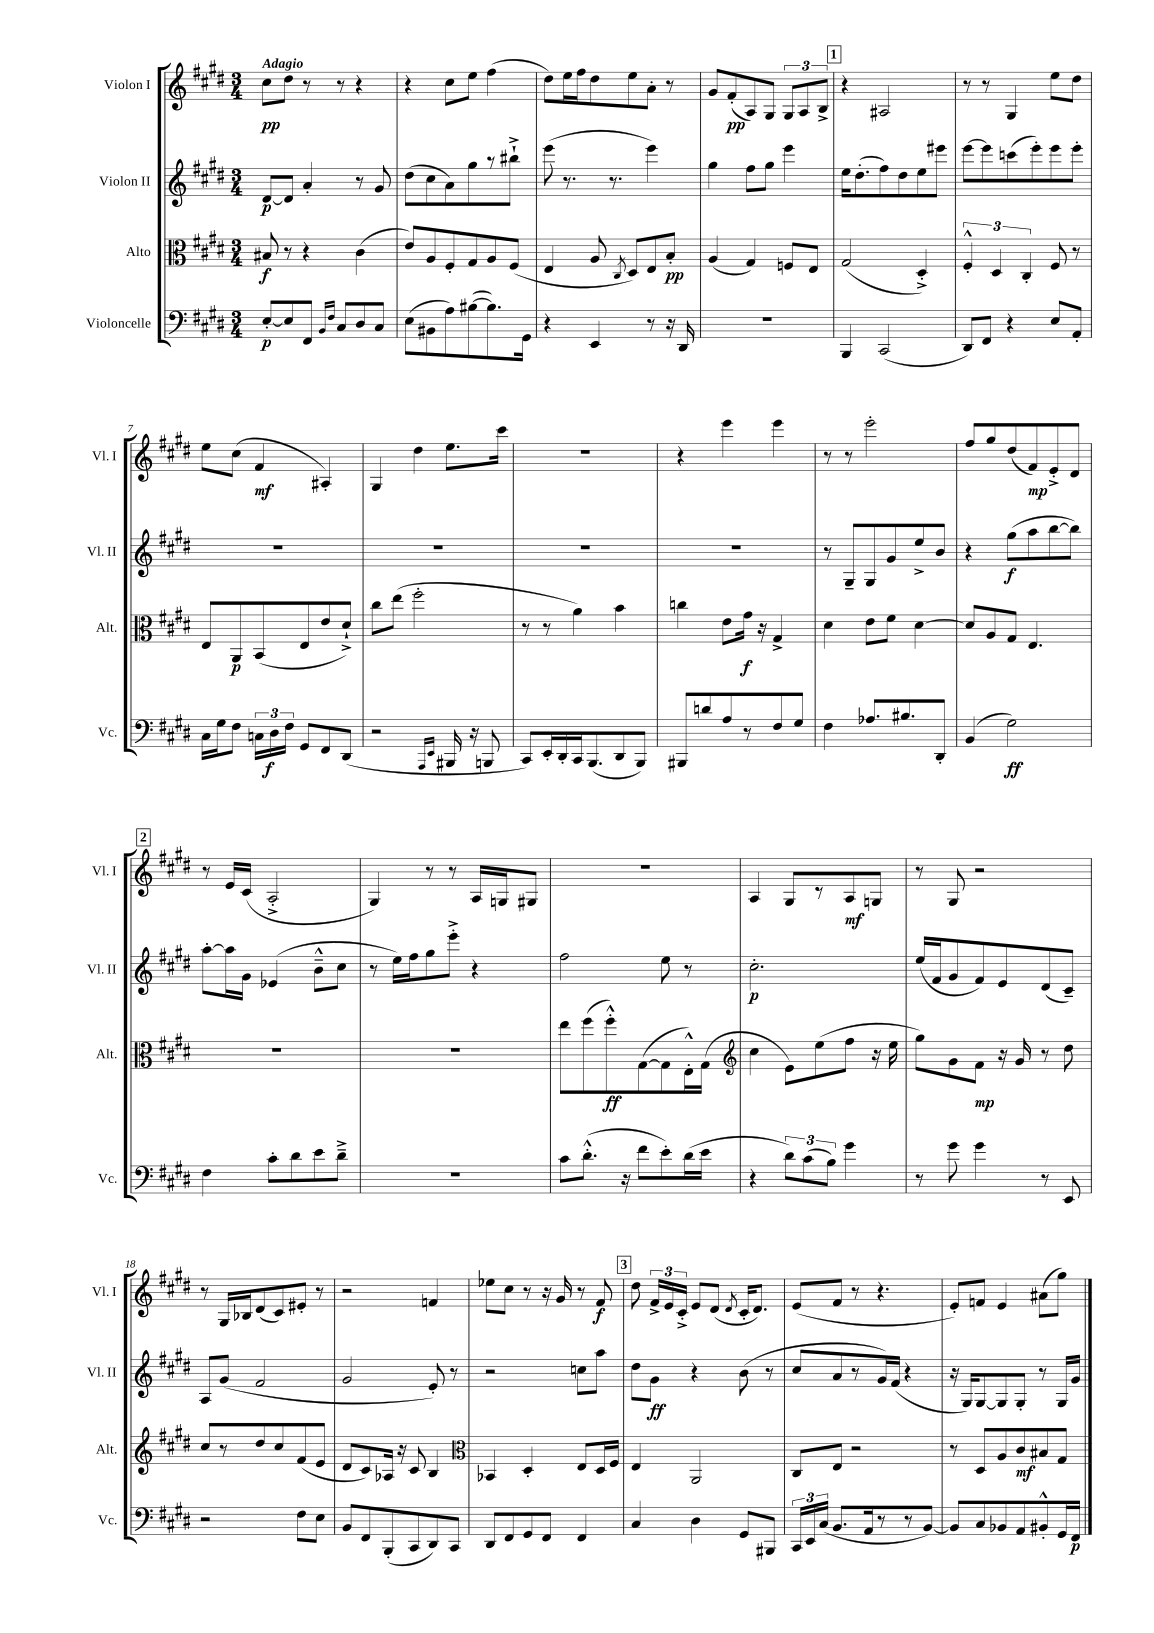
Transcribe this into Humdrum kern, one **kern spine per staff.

**kern	**dynam	**kern	**dynam	**kern	**dynam	**kern	**dynam
*part4	*part4	*part3	*part3	*part2	*part2	*part1	*part1
*staff4	*staff4	*staff3	*staff3	*staff2	*staff2	*staff1	*staff1
*I"Violoncelle	*	*I"Alto	*	*I"Violon II	*	*I"Violon I	*
*I'Vc.	*	*I'Alt.	*	*I'Vl. II	*	*I'Vl. I	*
*clefF4	*	*clefC3	*	*clefG2	*	*clefG2	*
*k[f#c#g#d#]	*	*k[f#c#g#d#]	*	*k[f#c#g#d#]	*	*k[f#c#g#d#]	*
*M3/4	*	*M3/4	*	*M3/4	*	*M3/4	*
=1	=1	=1	=1	=1	=1	=1	=1
!	!	!	!	!	!	!LO:TX:a:B:t=Adagio	!
[8E'/L	p	8B#X/	f	[8d#/L	p	8cc#\L	pp
8E/]	.	8r	.	8d#/J]	.	8dd#\J	.
8FF#/J	.	4r	.	4a'/	.	8r	.
16qqBB/LL	.	.	.	.	.	.	.
16qqF#/JJ	.	.	.	.	.	.	.
8C#/L	.	.	.	.	.	8r	.
8D#/	.	(4c#\	.	8r	.	4r	.
8C#/J	.	.	.	8g#/	.	.	.
=2	=2	=2	=2	=2	=2	=2	=2
(8E\L	.	8e/L)	.	(8dd#\L	.	4r	.
8BB#X\	.	8A/	.	8cc#\	.	.	.
8A\)	.	8F#'/	.	8a\)	.	8cc#\L	.
([8B#X\	.	8G#/	.	8gg#\	.	8ee\J	.
8.B#\])	.	8A/	.	8r	.	(4ff#\	.
.	.	(8F#/J	.	8bb#X`^\J	.	.	.
16GG#\Jk	.	.	.	.	.	.	.
=3	=3	=3	=3	=3	=3	=3	=3
4r	.	4E/	.	(8eee\	.	8dd#\L)	.
.	.	.	.	8.r	.	16ee\L	.
.	.	.	.	.	.	16ff#\J	.
4EE/	.	8A/	.	.	.	8dd#\	.
.	.	.	.	8.r	.	.	.
.	.	8qC#/	.	.	.	.	.
.	.	8D#/L)	.	.	.	8ee\	.
8r	.	8E/	.	4eee\)	.	8a'\J	.
16r	.	8B'/J	pp	.	.	8r	.
16DD#/	.	.	.	.	.	.	.
=4	=4	=4	=4	=4	=4	=4	=4
2.r	.	(4A/	.	4gg#\	.	8g#/L	.
.	.	.	.	.	.	(8f#'/	pp
.	.	4G#/)	.	8ff#\L	.	8A/)	.
.	.	.	.	8gg#\J	.	8G#/J	.
.	.	8Fn/L	.	4eee\	.	12G#/L	.
.	.	.	.	.	.	12A/	.
.	.	8E/J	.	.	.	.	.
.	.	.	.	.	.	12B^/J	.
!!LO:REH:place=s1:t=1
=5	=5	=5	=5	=5	=5	=5	=5
4BBB/	.	(2G#/	.	16ee\KL	.	4r	.
.	.	.	.	(8.dd#'\	.	.	.
(2CC#/	.	.	.	8ff#\)	.	2A#X/	.
.	.	.	.	8dd#\	.	.	.
.	.	4D#'^/)	.	8ee\	.	.	.
.	.	.	.	8eee#X\J	.	.	.
=6	=6	=6	=6	=6	=6	=6	=6
8DD#/L)	.	6F#'^^/	.	[8eee\L	.	8r	.
8FF#/J	.	.	.	8eee\]	.	8r	.
.	.	6D#/	.	.	.	.	.
4r	.	.	.	(8cccn\	.	4G#/	.
.	.	6C#'/	.	.	.	.	.
.	.	.	.	8eee'\)	.	.	.
8E/L	.	8F#/	.	8eee\	.	8ee\L	.
8AA'/J	.	8r	.	8eee'\J	.	8dd#\J	.
!!LO:LB:g=z
=7	=7	=7	=7	=7	=7	=7	=7
16C#\LL	.	8E/L	.	2.r	.	8ee\L	.
16G#\J	.	.	.	.	.	.	.
8F#\J	.	8AA/	p	.	.	(8cc#\J	.
24Cn\LL	.	(8BB/	.	.	.	4f#/	mf
24D#\	f	.	.	.	.	.	.
24F#\JJ	.	.	.	.	.	.	.
8GG#/L	.	8E/	.	.	.	.	.
8FF#/	.	8e/	.	.	.	4A#X'/)	.
(8DD#/J	.	8d#`^/J)	.	.	.	.	.
=8	=8	=8	=8	=8	=8	=8	=8
2r	.	8cc#\L	.	2.r	.	4G#/	.
.	.	(8ee\J	.	.	.	.	.
.	.	2ff#'\	.	.	.	4dd#\	.
16qqAAA/LL	.	.	.	.	.	.	.
16qqEE/JJ	.	.	.	.	.	.	.
16BBB#X/	.	.	.	.	.	8.ee\L	.
16r	.	.	.	.	.	.	.
8BBBn/	.	.	.	.	.	.	.
.	.	.	.	.	.	16ccc#\Jk	.
=9	=9	=9	=9	=9	=9	=9	=9
8CC#/L)	.	8r	.	2.r	.	2.r	.
16EE'/L	.	8r	.	.	.	.	.
16DD#'/	.	.	.	.	.	.	.
16CC#/J	.	4a\)	.	.	.	.	.
(8.BBB/	.	.	.	.	.	.	.
8DD#/	.	4b\	.	.	.	.	.
8BBB/J)	.	.	.	.	.	.	.
=10	=10	=10	=10	=10	=10	=10	=10
8BBB#X/L	.	4ccn\	.	2.r	.	4r	.
8dn/	.	.	.	.	.	.	.
8A/	.	8e\L	.	.	.	4eee\	.
8r	.	16g#\Jk	f	.	.	.	.
.	.	16r	.	.	.	.	.
8F#/	.	4G#^/	.	.	.	4eee\	.
8G#/J	.	.	.	.	.	.	.
=11	=11	=11	=11	=11	=11	=11	=11
4F#\	.	4d#\	.	8r	.	8r	.
.	.	.	.	8G#~/L	.	8r	.
8.A-X/L	.	8e\L	.	8G#/	.	2eee'\	.
.	.	8f#\J	.	8g#/	.	.	.
8.B#X/	.	.	.	.	.	.	.
.	.	[4d#\	.	8ee^/	.	.	.
8DD#'/J	.	.	.	8b/J	.	.	.
=12	=12	=12	=12	=12	=12	=12	=12
(4BB/	.	8d#/L]	.	4r	.	8ff#/L	.
.	.	8A/	.	.	.	8gg#/	.
2G#\)	ff	8G#/J	.	(8gg#\L	f	(8dd#/	.
.	.	4.E/	.	8aa\	.	8f#/)	mp
.	.	.	.	[8bb\	.	8e'^/	.
.	.	.	.	8bb\J])	.	8d#/J	.
!!LO:LB:g=z
!!LO:REH:place=s1:t=2
=13	=13	=13	=13	=13	=13	=13	=13
4F#\	.	2.r	.	[8aa'\L	.	8r	.
.	.	.	.	16aa\L]	.	16e/LL	.
.	.	.	.	16g#\JJ	.	(16c#/JJ	.
8c#'\L	.	.	.	(4e-X/	.	2A'^/	.
8d#\	.	.	.	.	.	.	.
8e\	.	.	.	8b~^^\L	.	.	.
8d#~^\J	.	.	.	8cc#\J	.	.	.
=14	=14	=14	=14	=14	=14	=14	=14
2.r	.	2.r	.	8r	.	4G#/)	.
.	.	.	.	16ee\LL)	.	.	.
.	.	.	.	16ff#\J	.	.	.
.	.	.	.	8gg#\	.	8r	.
.	.	.	.	8eee'^\J	.	8r	.
.	.	.	.	4r	.	16A/LL	.
.	.	.	.	.	.	16Gn/J	.
.	.	.	.	.	.	8G#X/J	.
=15	=15	=15	=15	=15	=15	=15	=15
8c#\L	.	8ee\L	.	2ff#\	.	2.r	.
(8.d#'^^\J	.	(8ff#\	.	.	.	.	.
.	.	8ff#'^^\)	ff	.	.	.	.
16r	.	.	.	.	.	.	.
8f#\L	.	([8G#\	.	.	.	.	.
8e'\)	.	8G#\]	.	8ee\	.	.	.
(16d#\L	.	16E'^^\L)	.	8r	.	.	.
16e\JJ	.	(16G#\JJ	.	.	.	.	.
=16	=16	=16	=16	=16	=16	=16	=16
*	*	*clefG2	*	*	*	*	*
4r	.	4cc#\	.	2.cc#'\	p	4A/	.
12d#\L)	.	8e\L)	.	.	.	8G#/L	.
(12c#\	.	.	.	.	.	.	.
.	.	(8ee\	.	.	.	8r	.
12B\J)	.	.	.	.	.	.	.
4g#\	.	8ff#\J	.	.	.	8A/	mf
.	.	16r	.	.	.	8Gn/J	.
.	.	16ee\	.	.	.	.	.
=17	=17	=17	=17	=17	=17	=17	=17
8r	.	8gg#\L)	.	(16ee/LL	.	8r	.
.	.	.	.	16f#/J	.	.	.
8g#\	.	8g#\	.	8g#/	.	8G#/	.
4g#\	.	8f#\J	mp	8f#/)	.	2r	.
.	.	16r	.	8e/	.	.	.
.	.	16g#/	.	.	.	.	.
8r	.	8r	.	(8d#/	.	.	.
8EE/	.	8dd#\	.	8c#~/J)	.	.	.
!!LO:LB:g=z
=18	=18	=18	=18	=18	=18	=18	=18
2r	.	8cc#/L	.	8A/L	.	8r	.
.	.	8r	.	(8g#/J	.	16G#/LL	.
.	.	.	.	.	.	16B-X/J	.
.	.	8dd#/	.	2f#/	.	(8d#/	.
.	.	8cc#/	.	.	.	8c#/)	.
8F#\L	.	(8f#/	.	.	.	8e#X'/J	.
8E\J	.	8e/J	.	.	.	8r	.
=19	=19	=19	=19	=19	=19	=19	=19
8BB/L	.	8d#/L	.	2g#/	.	2r	.
8FF#/	.	8c#/)	.	.	.	.	.
(8BBB'/	.	16A-X/Jk	.	.	.	.	.
.	.	16r	.	.	.	.	.
8CC#/	.	8c#/	.	.	.	.	.
8DD#/)	.	4B/	.	8e'/)	.	4fn/	.
8CC#/J	.	.	.	8r	.	.	.
=20	=20	=20	=20	=20	=20	=20	=20
*	*	*clefC3	*	*	*	*	*
8DD#/L	.	4BB-X/	.	2r	.	8ee-X\L	.
8FF#/	.	.	.	.	.	8cc#\J	.
8GG#/	.	4D#'/	.	.	.	8r	.
8FF#/J	.	.	.	.	.	16r	.
.	.	.	.	.	.	16g#/	.
4FF#/	.	8E/L	.	8ccn\L	.	8r	.
.	.	16D#/L	.	8aa\J	.	8f#/	f
.	.	16F#/JJ	.	.	.	.	.
!!LO:REH:place=s1:t=3
=21	=21	=21	=21	=21	=21	=21	=21
4C#/	.	4E/	.	8dd#\L	.	8dd#\	.
.	.	.	.	8g#\J	ff	24f#^/LL	.
.	.	.	.	.	.	24e/	.
.	.	.	.	.	.	24c#'^/JJ	.
4D#\	.	2AA/	.	4r	.	8e/L	.
.	.	.	.	.	.	(8d#/J	.
.	.	.	.	.	.	8qd#/	.
8GG#/L	.	.	.	(8b\	.	16c#'/KL	.
.	.	.	.	.	.	8.d#/J)	.
8BBB#X/J	.	.	.	8r	.	.	.
=22	=22	=22	=22	=22	=22	=22	=22
24CC#/LL	.	8C#/L	.	8cc#/L	.	(8e/L	.
24EE/	.	.	.	.	.	.	.
(24C#/JJ	.	.	.	.	.	.	.
8.BB/L	.	8E/J	.	8a/	.	8f#/J	.
.	.	2r	.	8r	.	8r	.
16AA/k	.	.	.	.	.	.	.
8r	.	.	.	16g#/L)	.	4.r	.
.	.	.	.	(16f#/JJ	.	.	.
8r	.	.	.	4r	.	.	.
[8BB/J)	.	.	.	.	.	.	.
=23	=23	=23	=23	=23	=23	=23	=23
8BB/L]	.	8r	.	16r	.	8e'/L)	.
.	.	.	.	16G#/KL)	.	.	.
8C#/	.	8D#/L	.	[8G#/	.	8fn/J	.
8BB-X/	.	8A/	.	8G#/]	.	4e/	.
8AA/	.	8c#/	mf	8G#'/J	.	.	.
8BB#X'^^/	.	8B#X/	.	8r	.	(8a#X\L	.
16GG#/L	.	8G#/J	.	16G#/LL	.	8gg#\J)	.
16FF#/JJ	p	.	.	16g#/JJ	.	.	.
==	==	==	==	==	==	==	==
*-	*-	*-	*-	*-	*-	*-	*-
